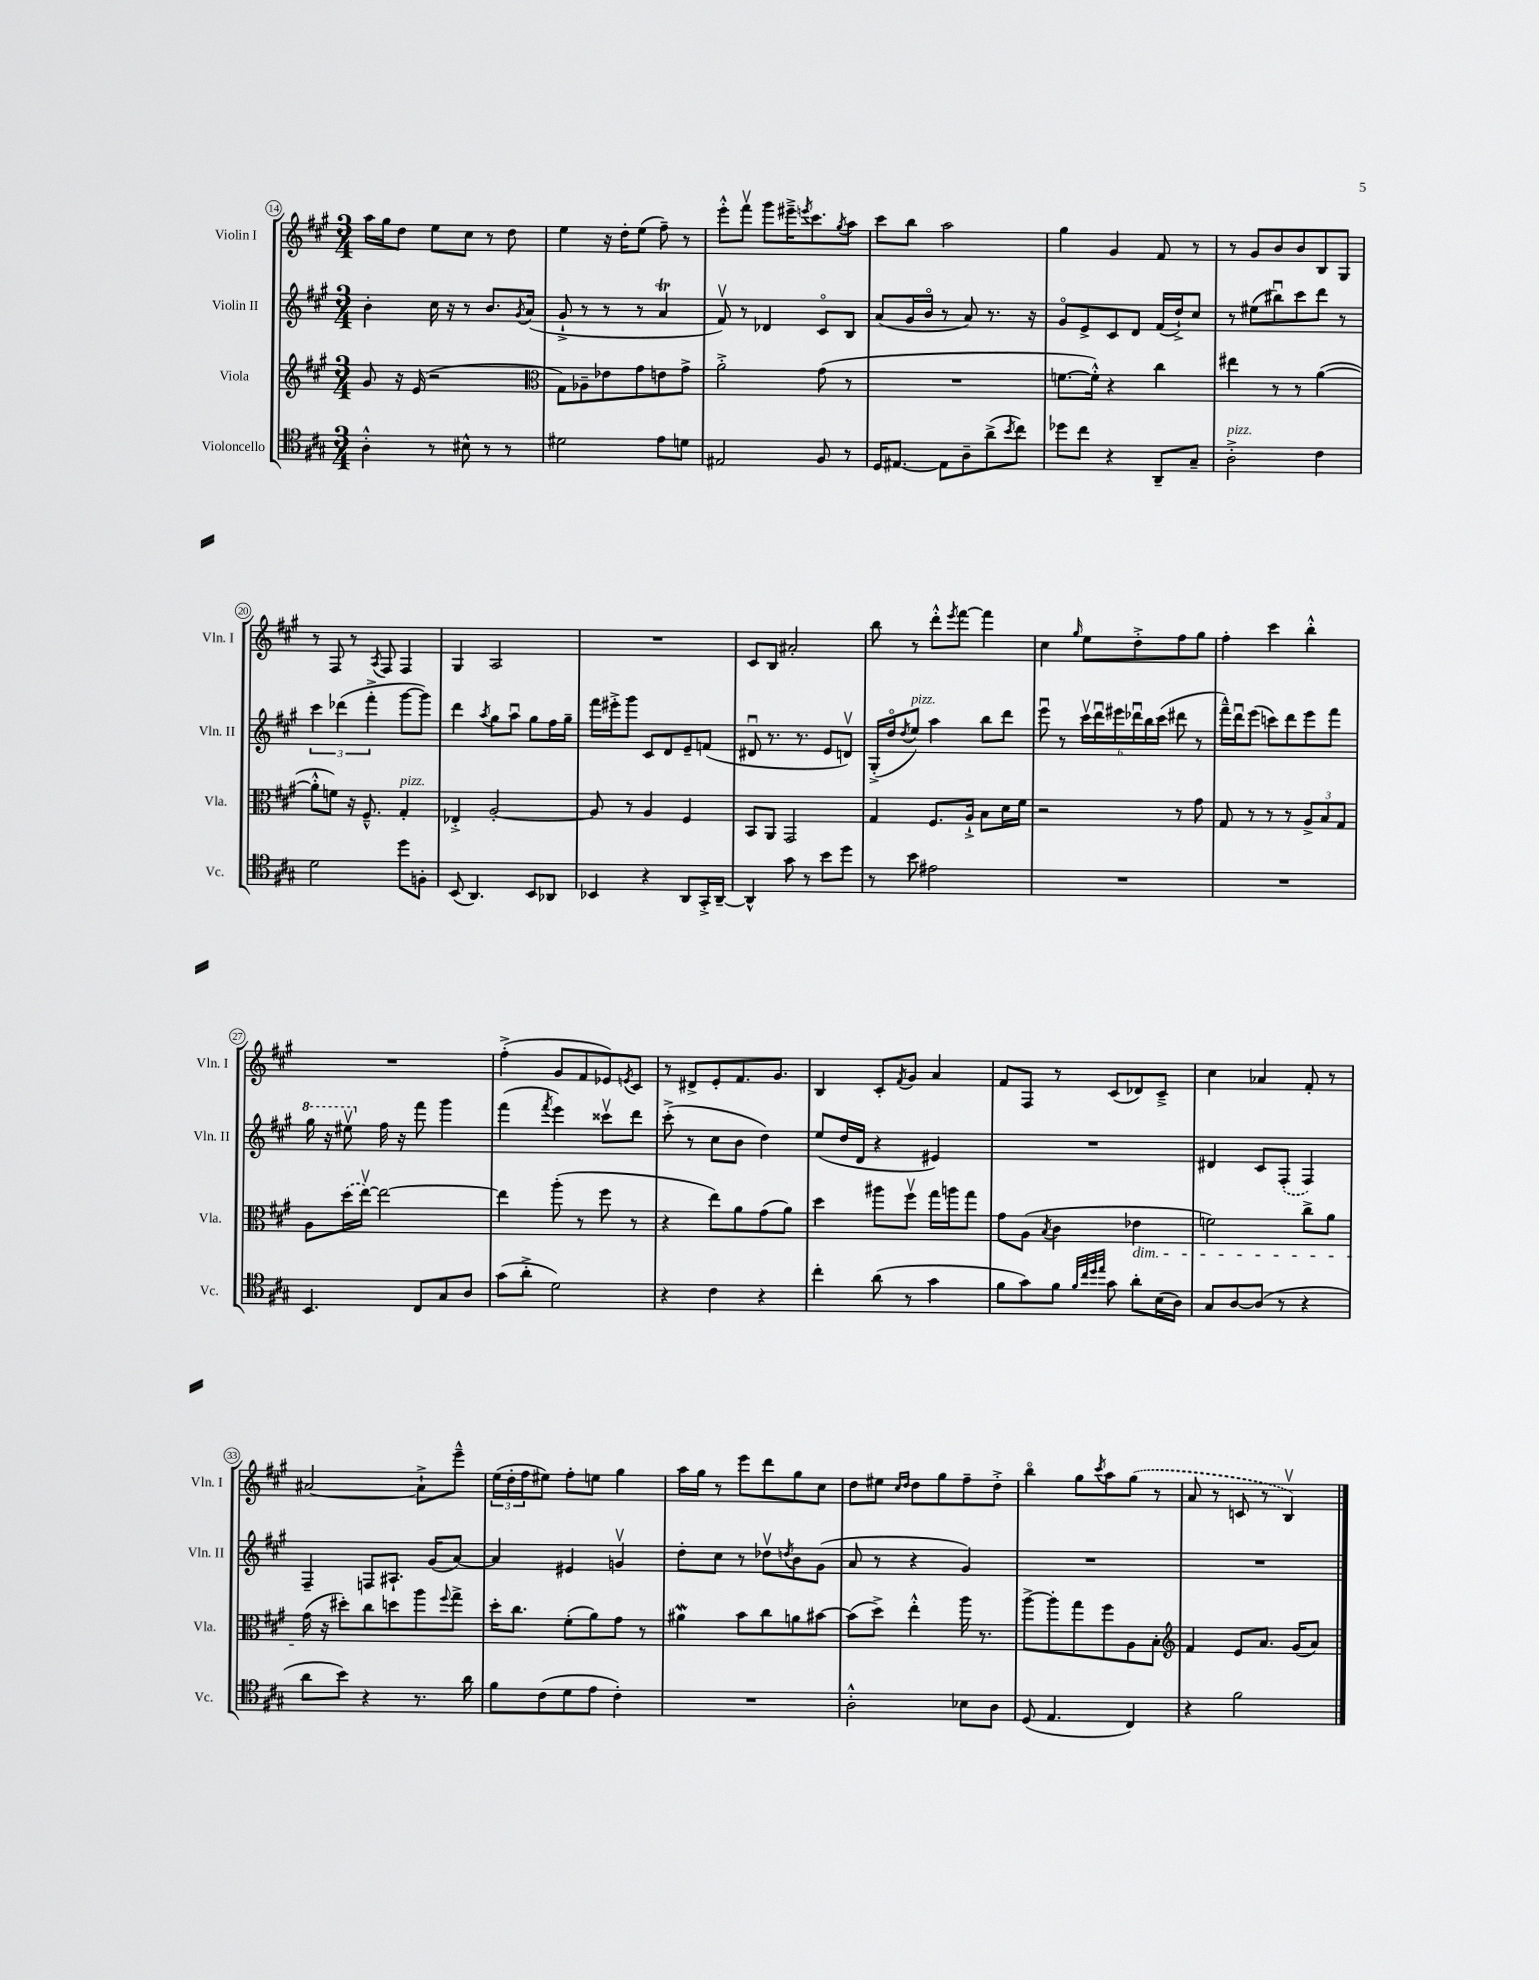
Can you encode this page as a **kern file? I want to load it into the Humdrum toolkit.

**kern	**kern	**kern	**kern
*staff4	*staff3	*staff2	*staff1
*clefC4	*clefG2	*clefG2	*clefG2
*k[f#c#g#]	*k[f#c#g#]	*k[f#c#g#]	*k[f#c#g#]
*M3/4	*M3/4	*M3/4	*M3/4
4A'^^\	8g#/	4b'\	16aa\LL
.	.	.	16gg#\J
.	16r	.	8dd\J
.	(16e/	.	.
8r	2r	16cc#\	8ee\L
.	.	16r	.
8B#^^\	.	8r	8cc#\J
8r	.	8.b/L	8r
8r	.	.	8dd\
.	.	8qg#/	.
.	.	(16a/Jk	.
=	=	=	=
*	*clefC3	*	*
2d#\	8G#\L)	8g#`^/	4ee\
.	8A-~\	8r	.
.	8e-\	8r	16r
.	.	.	16dd'\LK
.	8g#\	8r	(8ee\J
8e\L	8e\	4a/	8ff#~\)
8d\J	8g#^\J	.	8r
=	=	=	=
2E#/	2a'^\	8f#v/)	8eee'^^\L
.	.	8r	8fff#v\J
.	.	4d-/	8ggg#\L
.	.	.	16eee#~^\K
.	.	.	8qeee/
.	.	.	8.ccc#\
8F#/	(8g#\	8c#o/L	.
.	.	.	8qgg#/
8r	8r	8B/J	8aa\J
=	=	=	=
16D/LK	2.r	(8a/L	8ccc#\L
[8.E#/J	.	.	.
.	.	16g#/L	8bb\J
.	.	16bo/JJ	.
8E#\]L	.	8r	2aa\
8A~\	.	8a/)	.
(8a^\	.	8.r	.
8qb/	.	.	.
8cc#\J)	.	.	.
.	.	16r	.
=	=	=	=
8dd-\L	[8.f\L	8g#o/L	4gg#\
8cc#\J	.	8e^/	.
.	16f'^^\]Jk)	.	.
4r	4r	8c#/	4g#/
.	.	8d/J	.
8AA~/L	4cc#\	(16f#/LL	8f#/
.	.	16dd`^/J)	.
8G#~/J	.	8cc#/J	8r
=	=	=	=
2A'^\	4ee#\	8r	8r
.	.	(8ee#\L	8g#/L
.	8r	8bb#u\)	8b/
.	8r	8ccc#\	8b/
4c#\	([4a\	8ddd\J	8B/
.	.	8r	8G#/J
=	=	=	=
2d\	8a'^^\]L	6ccc#\	8r
.	8f\J)	.	8F#/
.	.	(6ddd-\	.
.	16r	.	8r
.	8.F#~^^/	.	.
.	.	6fff#'^\	.
.	.	.	8qA/
.	.	.	8F#/
8dd\L	4G#'/	[8ggg#\L	4F#/
8F'\J	.	8ggg#\]J)	.
=	=	=	=
(8BB/	4E-'^/	4ddd\	4G#/
4.AA/)	.	.	.
.	.	8qaa/	.
.	[2A'/	8gg#\L	2A/
.	.	8aau\J	.
8BB/L	.	8gg#\L	.
8AA-/J	.	16ff#\L	.
.	.	16gg#~\JJ	.
=	=	=	=
4BB-/	8A/]	16fff#\LL	2.r
.	.	16eee#'^\J	.
.	8r	8ggg#\J	.
4r	4A/	8c#/L	.
.	.	8d/	.
8AA/L	4F#/	8e~/	.
16GG#'^/L	.	(8f/J	.
[16AA~/JJ	.	.	.
=	=	=	=
4AA^^/]	8BB/L	8d#u/	8c#/L
.	8AA/J	8.r	8B/J
8g#\	2GG#/	.	2a#'/
.	.	8.r	.
8r	.	.	.
8b\L	.	8e/L	.
8dd\J	.	8dv/J)	.
=	=	=	=
8r	4G#/	(16G#'^/LL	8bb\
.	.	16ddo/J	.
.	.	8qdd/	.
8b\	.	8ee/J)	8r
2e#\	8.F#/L	4aa\	8ddd'^^\L
.	.	.	8qeee/
.	.	.	[8fff#\J
.	16A`^/Jk	.	.
.	8B\L	8bb\L	4fff#\]
.	16d\L	8ddd\J	.
.	16f#\JJ	.	.
=	=	=	=
2.r	2r	8eeeu\	4cc#\
.	.	8r	.
.	.	.	16qqgg#/
.	.	24ccc#v\LL	8ee\L
.	.	24dddu\	.
.	.	24eee#\	.
.	.	24ddd-u\	8dd'^\
.	.	24bb\	.
.	.	(24ccc#\JJ	.
.	8r	8ddd#\	8ff#\
.	8g#\	8r	8gg#\J
=	=	=	=
2.r	8G#/	16fff#~^^\LL)	4ff#'\
.	.	16dddu\J	.
.	8r	(8eee\J	.
.	8r	8ccc\L)	4ccc#\
.	8r	8ddd\	.
.	12A^/L	8eee\	4bb'^^\
.	12B/	.	.
.	.	8fff#\J	.
.	12G#/J	.	.
=	=	=	=
4.BB/	8A\L	16ggg#\	2.r
.	.	16r	.
.	(16dd\L	8eee#v\	.
.	[16eev\JJ)	.	.
.	2ee\_	16ff#\	.
.	.	16r	.
8C#/L	.	8fff#\	.
8G#/	.	4ggg#\	.
8A/J	.	.	.
=	=	=	=
(8g#\L	4ee\]	(4fff#\	(4ff#'^\
8a'^\J	.	.	.
.	.	8qfff#/	.
2d\)	(8aa'\	4eee\)	8g#/L
.	8r	.	8f#/
.	8ff#\	8ccc##v\L	8e-/)
.	.	.	8qe/
.	8r	8ddd\J	8c#/J
=	=	=	=
4r	4r	(8ccc#'^\	8r
.	.	8r	8d#^/L
4c#\	8ee\L)	8cc#\L	8e'/
.	8a\	8b\J	8.f#/
4r	(8g#\	4dd\)	.
.	.	.	8.g#/J
.	8a\J)	.	.
=	=	=	=
4cc#'\	4dd\	(8ee/L	4B/
.	.	16dd/L	.
.	.	16d/JJ	.
(8a\	8aa#\L	4r	8c#'/L
.	.	.	8qf#/
8r	8ff#v\J	.	8g#/J
4g#\	16gg#\LL	4e#/)	4a/
.	16aa\J	.	.
.	8gg#\J	.	.
=	=	=	=
8f#\L	8g#\L	2.r	8f#/L
8g#\)	(8A\J	.	8F#/J
.	8qB/	.	.
8f#\J	4c#\	.	8r
32qqf#/LLL	.	.	.
32qqcc#/	.	.	.
32qqdd/	.	.	.
32qqee/JJJ	.	.	.
8g#\	.	.	(8c#/L
8a'\L	4e-\	.	8d-/)
(16B\L	.	.	8c#~^/J
16A\JJ)	.	.	.
=	=	=	=
8G#/L	2f\)	4d#/	4cc#\
[8A/	.	.	.
(8A/]J	.	8c#/L	4a-/
8r	.	(8F#'/J	.
4r	8cc#^\L	4F#/)	8f#'/
.	8a\J	.	8r
=	=	=	=
8a\L	(16g#\	4F#~/	[2a#/
.	16r	.	.
8b\J)	8dd#'\L)	.	.
4r	8cc#\	8F/L	.
.	8dd\	8.A#`/J	.
8.r	8aa\	.	8a#`^\]L
.	.	(16g#/LK	.
.	8qqff#/	.	.
.	8gg#^\J	[8a/J)	8eee~^^\J
16a\	.	.	.
=	=	=	=
8f#\L	16dd'\LK	4a/]	(24ee\LL
.	.	.	24dd'\
.	8.cc#\J	.	.
.	.	.	24ff#\J
(8c#\	.	.	8ee#\J)
8d\	(8f#'\L	4e#/	8ff#'\L
8e\J	8a\)	.	8ee\J
4c#'\)	8g#\J	4gv/	4gg#\
.	8r	.	.
=	=	=	=
2.r	4a#\	8dd'\L	16aa\LL
.	.	.	16gg#\JJ
.	.	8cc#\J	8r
.	8b\L	8r	8eee\L
.	8cc#\	8dd-v\L	8ddd\
.	.	8qdd/	.
.	8a\	8b\	8gg#\
.	[8b#\J	(8g#\J	8cc#\J
=	=	=	=
2A'^^\	(8b#\]L	8a/	8dd\L
.	8dd^\J)	8r	8ee#\J
.	.	.	16qqcc#/LL
.	.	.	16qqdd/JJ
.	4ee'^^\	4r	8dd\L
.	.	.	8gg#\
8B-\L	16aa\	4g#/)	8ff#~\
.	8.r	.	.
8A\J	.	.	8dd'^\J
=	=	=	=
(8D/	[8aa^\L	2.r	4bbo\
4.E/	8aa'\]	.	.
.	8gg#\	.	8gg#\L
.	.	.	8qccc#/
.	8ff#\	.	8aa\
4C#/)	8A\	.	(8gg#\J
.	8B'\J	.	8r
=	=	=	=
*	*clefG2	*	*
4r	4f#/	2.r	8a/
.	.	.	8r
2f#\	8e/L	.	8c/
.	8.a/J	.	8r
.	.	.	4Bv/)
.	(16g#/LK	.	.
.	8a/J)	.	.
==	==	==	==
*-	*-	*-	*-
